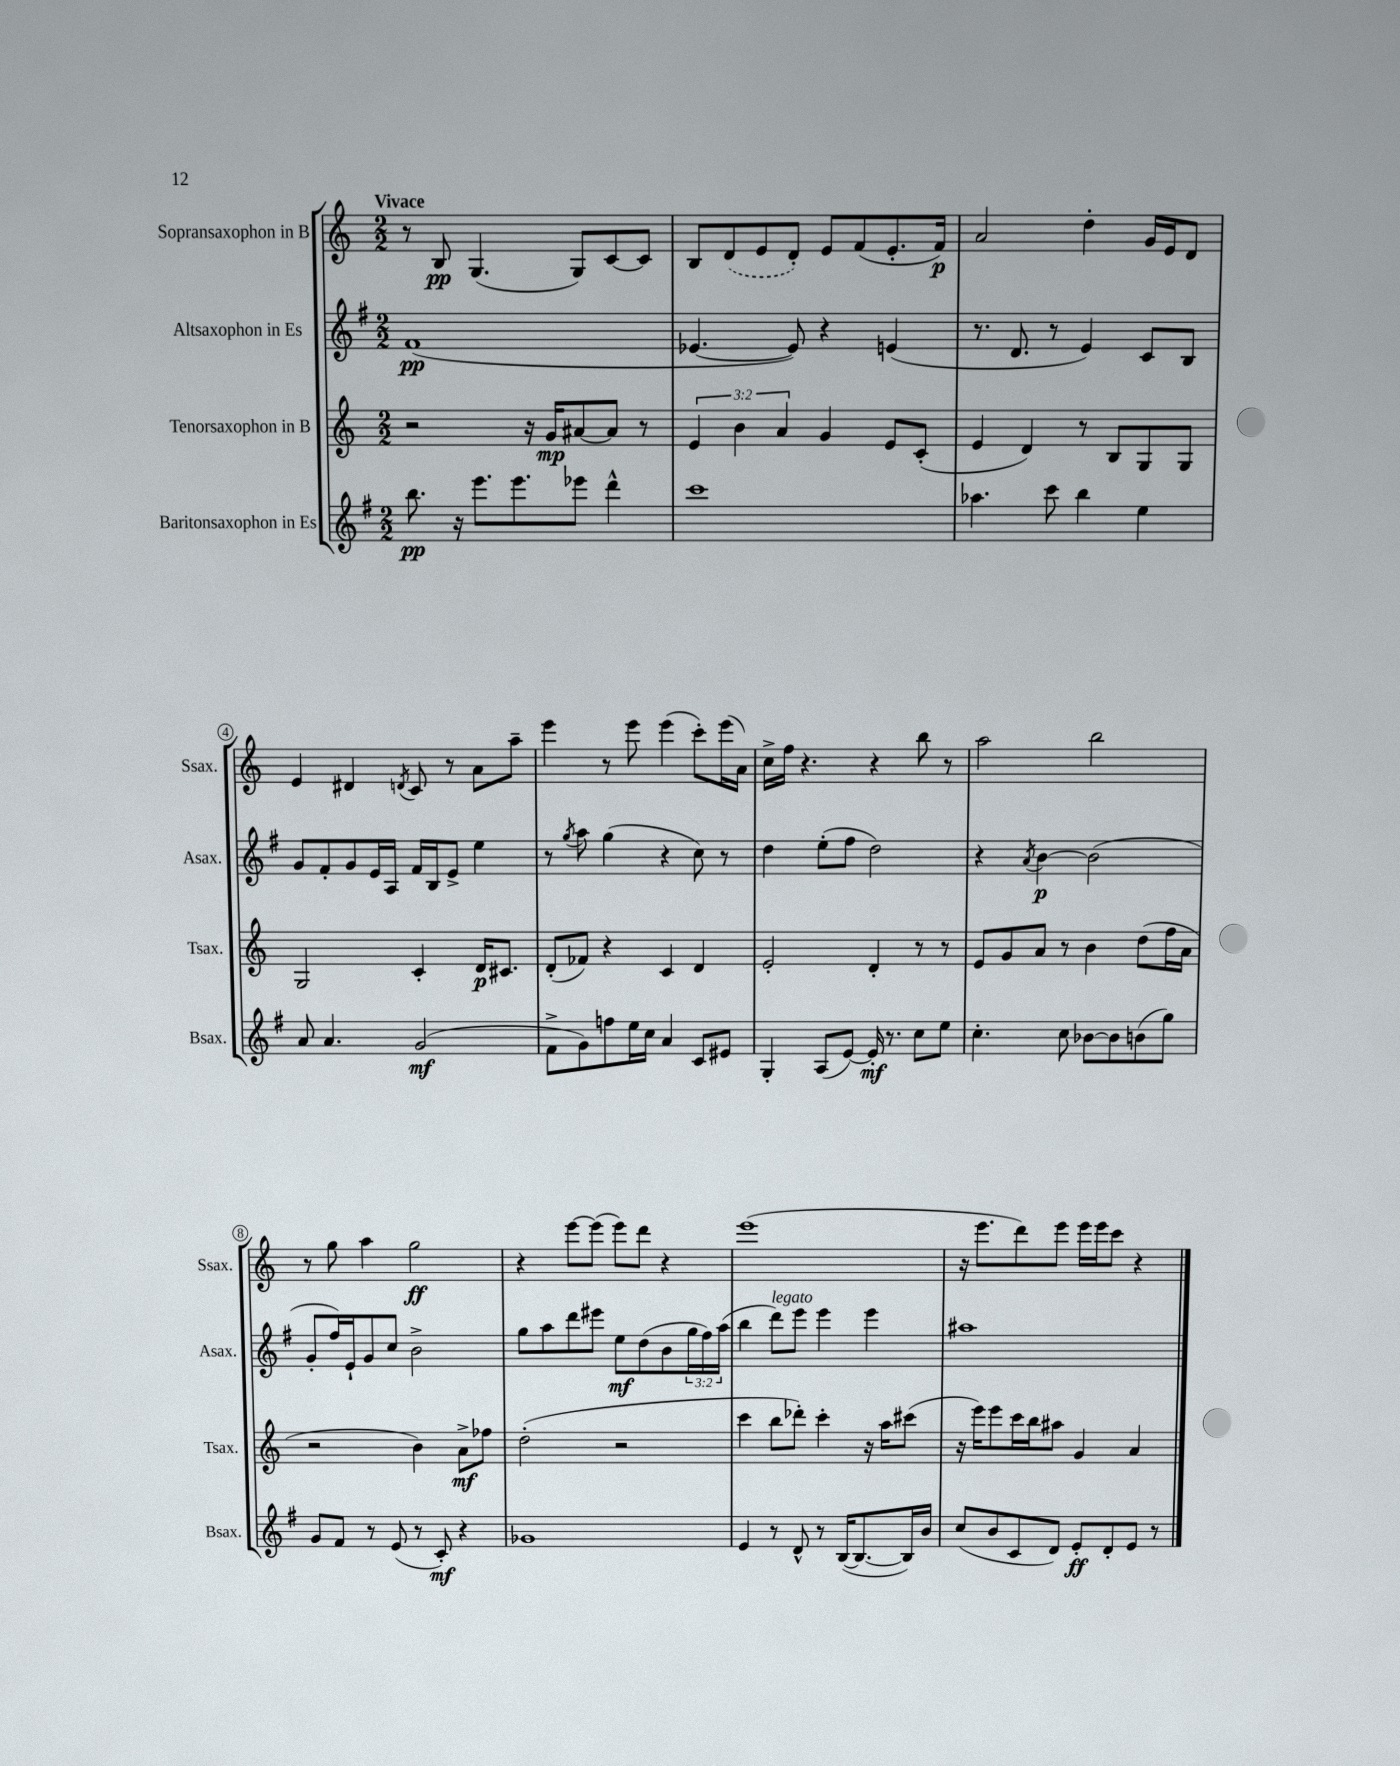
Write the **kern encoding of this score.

**kern	**kern	**kern	**kern
*staff4	*staff3	*staff2	*staff1
*clefG2	*clefG2	*clefG2	*clefG2
*k[f#]	*k[]	*k[f#]	*k[]
*M2/2	*M2/2	*M2/2	*M2/2
8.bb\	2r	(1f#	8r
.	.	.	8B/
16r	.	.	.
8.eee\L	.	.	(4.G/
8.eee\	.	.	.
.	16r	.	.
.	16g/LK	.	.
8eee-\J	[8a#/	.	8G/L)
4ddd^^\	8a#/]J	.	[8c/
.	8r	.	8c/]J
=	=	=	=
1ccc	6e/	[4.e-/	8B/L
.	.	.	(8d/
.	6b\	.	.
.	.	.	8e/
.	6a/	.	.
.	.	8e-/])	8d'/J)
.	4g/	4r	8e/L
.	.	.	(8f/
.	8e/L	(4e/	8.e'/
.	(8c'/J	.	.
.	.	.	16f/Jk)
=	=	=	=
4.aa-\	4e/	8.r	2a/
.	.	8.d/	.
.	4d/)	.	.
8ccc\	.	8r	.
4bb\	8r	4e/)	4dd'\
.	8B/L	.	.
4ee\	8G/	8c/L	16g/LL
.	.	.	16e/J
.	8G/J	8B/J	8d/J
=	=	=	=
8a/	2G/	8g/L	4e/
4.a/	.	8f#'/	.
.	.	8g/	4d#/
.	.	16e/L	.
.	.	16A/JJ	.
.	.	.	8qd/
(2g/	4c'/	16f#/LL	8c/
.	.	16B/J	.
.	.	8e^/J	8r
.	16d/LK	4ee\	8a\L
.	8.c#/J	.	.
.	.	.	8aa~\J
=	=	=	=
8f#^\L	(8d'/L	8r	4eee\
.	.	8qgg/	.
8g\)	8f-/J)	8aa\	.
8ff\	4r	(4gg\	8r
16ee\L	.	.	8eee\
16cc\JJ	.	.	.
4a/	4c/	4r	(4eee\
8c/L	4d/	8cc\)	8ccc'\L)
8e#/J	.	8r	(16eee\L
.	.	.	16a\JJ)
=	=	=	=
4G'/	2e'/	4dd\	16cc^\LL
.	.	.	16ff\JJ
.	.	.	4.r
(8A/L	.	(8ee'\L	.
[8e/J)	.	8ff#\J	.
16e'/]	4d'/	2dd\)	4r
8.r	.	.	.
8cc\L	8r	.	8bb\
8ee\J	8r	.	8r
=	=	=	=
4.cc'\	8e/L	4r	2aa\
.	8g/	.	.
.	.	8qa/	.
.	8a/J	[4b\	.
8cc\	8r	.	.
[8b-\L	4b\	(2b\]	2bb\
8b-\]	.	.	.
(8b\	(8dd\L	.	.
8gg\J)	16ff\L	.	.
.	16a\JJ	.	.
=	=	=	=
8g/L	2r	8g'/L	8r
8f#/J	.	16ff#/L)	8gg\
.	.	16e`/J	.
8r	.	8g/	4aa\
(8e/	.	8cc/J	.
8r	4b\)	2b^\	2gg\
8c'/)	.	.	.
4r	8a^\L	.	.
.	8ff-\J	.	.
=	=	=	=
1g-	(2dd'\	8gg\L	4r
.	.	8aa\	.
.	.	8ddd\	[8eee\L
.	.	8eee#\J	(8eee\]J
.	2r	8ee\L	8eee\L)
.	.	(8dd\	8ddd\J
.	.	8b\	4r
.	.	24gg\L	.
.	.	24ff#\)	.
.	.	(24aa\JJ	.
=	=	=	=
4e/	4ccc\	4bb\	(1eee
8r	8bb\L	8ddd\L)	.
8d^^/	8ddd-'\J)	8eee\J	.
8r	4ccc'\	4eee\	.
([16B/LK	.	.	.
8.B/_	.	.	.
.	16r	4eee\	.
.	16aa\LK	.	.
16B/]L)	(8ccc#\J	.	.
16b/JJ	.	.	.
=	=	=	=
(8cc/L	16r	1aa#	16r
.	16eee\LK)	.	8.eee\L
8b/	8eee\	.	.
8c/	16ccc\L	.	8ddd\)
.	16bb\J	.	.
8d/J)	8aa#\J	.	8eee\J
8e'/L	4g/	.	16eee\LL
.	.	.	16eee\J
8d'/	.	.	8ccc\J
8e/J	4a/	.	4r
8r	.	.	.
==	==	==	==
*-	*-	*-	*-
